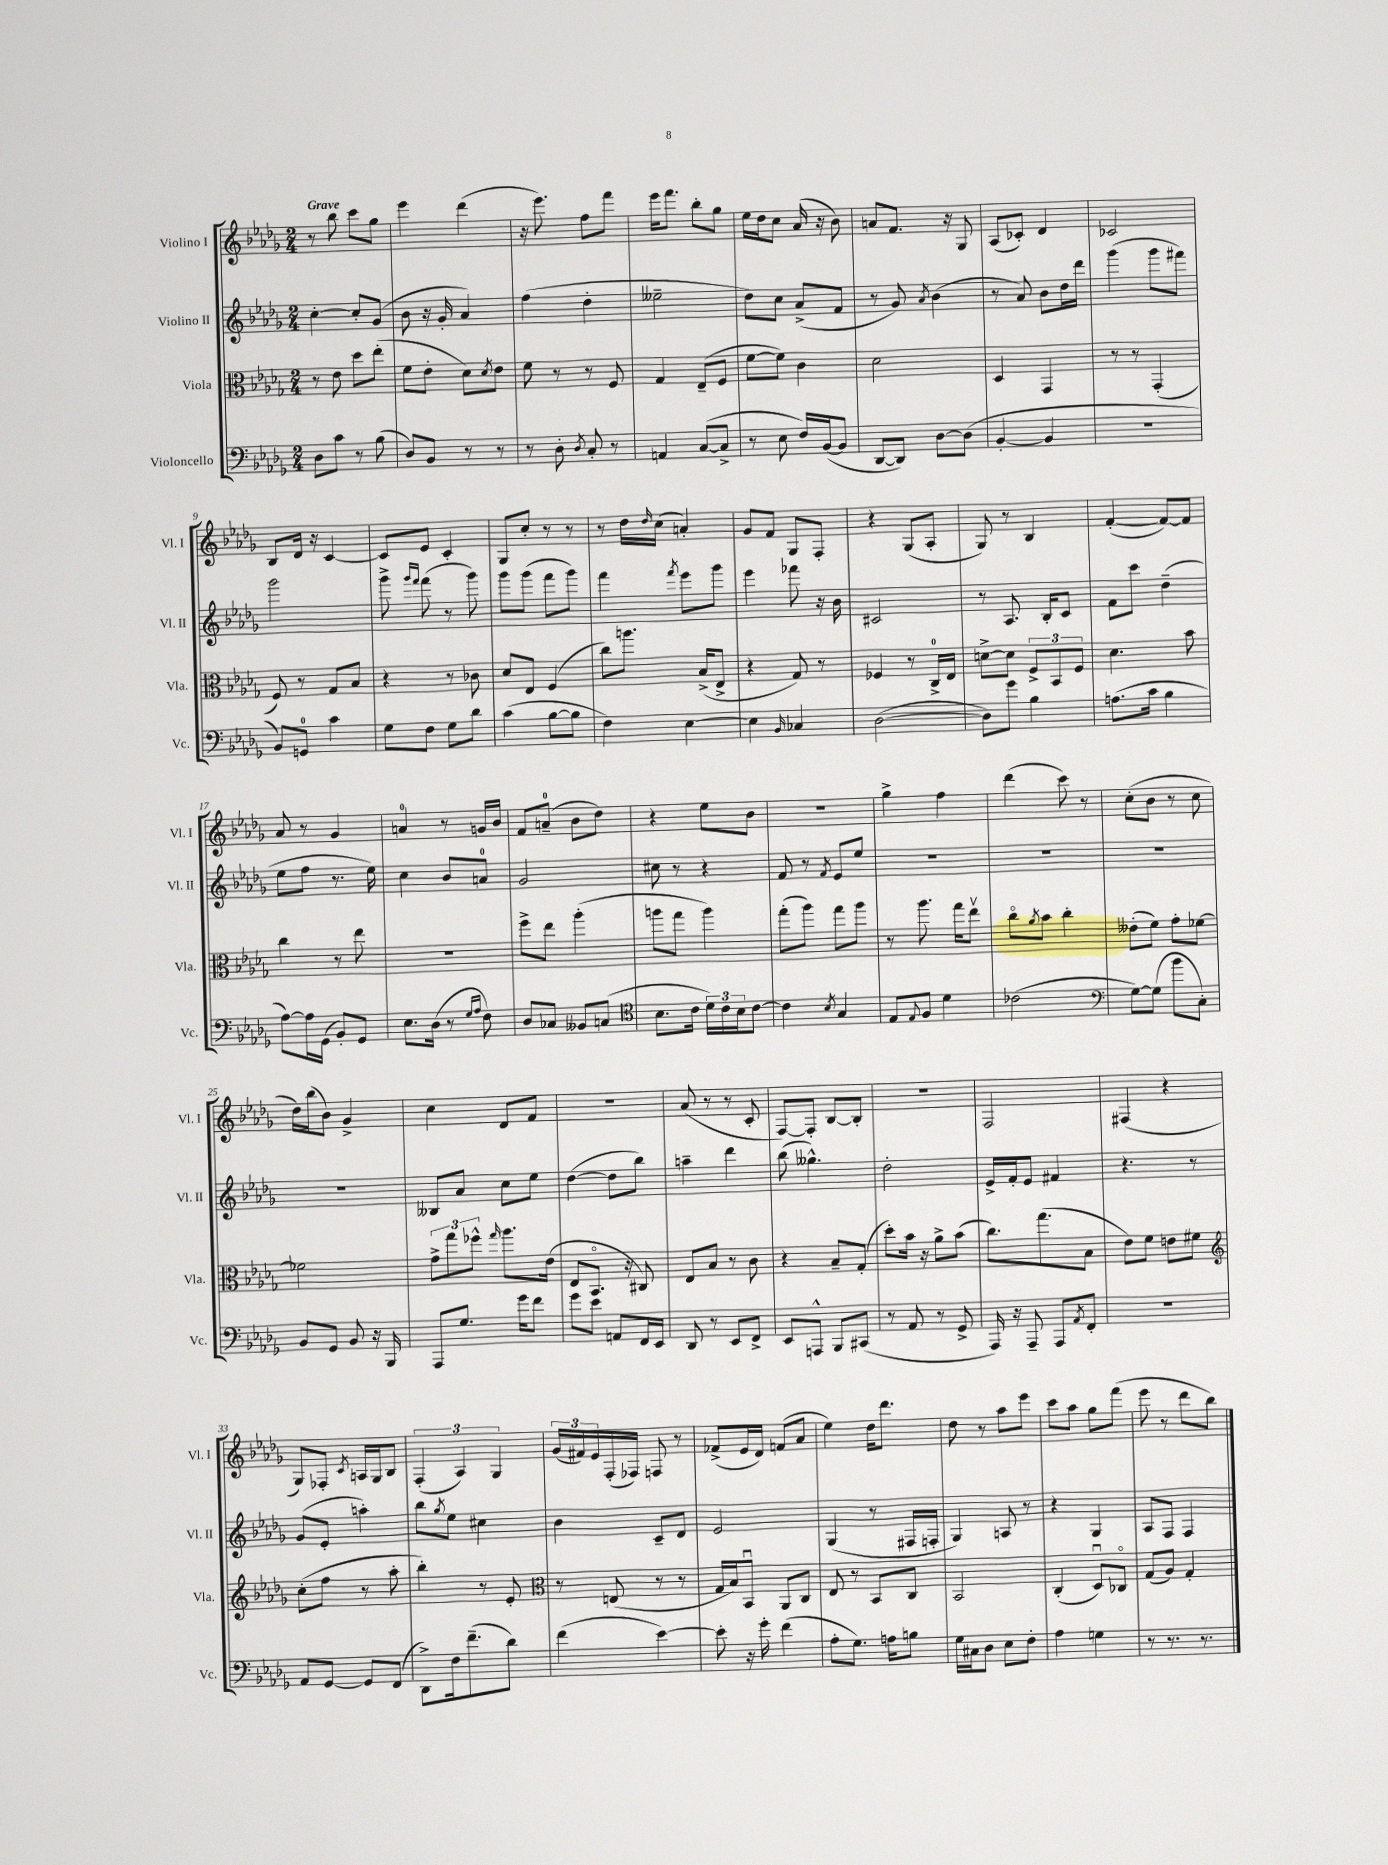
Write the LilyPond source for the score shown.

<<
\new StaffGroup <<
\new Staff = "s0" \with { instrumentName = "Violino I" shortInstrumentName = "Vl. I" } {
    \clef treble \key des \major \numericTimeSignature \time 2/4 \tempo "Grave"
    r8 bes''8 c'''8 ges''8 |
    ees'''4 des'''4( |
    r16 ees'''8.) f''8 f'''8 |
    ees'''16 f'''8. bes''8-. ges''8 |
    ees''16 des''16 c''8 aes'16( r16 bes'8) |
    a'8 f'8. r16 ges8 |
    aes8( ces'8-.) des'4 |
    ces'2 |
    bes8 des'16 r16 c'4~ |
    c'8 ees'8 c'4-. |
    ges8 c''8-. r8 r8 |
    r8 des''16 \grace { des''16 } c''16( a'4-.) |
    ges'8 f'8 ges8 f8-. |
    r4 ges8( aes8-. |
    ges8) r8 bes4 |
    f'4~-.( f'8~) f'8 |
    aes'8 r8 ges'4 |
    a'4-0 r8 g'16 bes'16 |
    f'8 a'8-0--( bes'8 des''8) |
    r4 ees''8 bes'8 |
    R2 |
    ges''4-> f''4 |
    des'''4( c'''8) r8 |
    c''8-.( bes'8 r8 c''8 |
    des''16) bes''16( bes'8) ges'4-> |
    c''4 des'8 f'8 |
    R2 |
    aes'8( r8 r8 c'8-. |
    f8~) f8-. bes8~ bes8-. |
    R2 |
    f2 |
    fis4( r4 |
    ges8) fes8-. \acciaccatura { c'8 } a16 ges16 bes8 |
    \tuplet 3/2 { f4-.( aes4) ges4 } |
    \tuplet 3/2 { ges'16( fis'16) ees'16 } f16-.( fes16) f8 r8 |
    fes'8->( ees'16 des'16) f'8( aes'8 |
    ees''4) des''16 des'''8. |
    des''8 r8 aes''8 ees'''8 |
    c'''8 aes''8 ges''8 f'''8( |
    ees'''8 r8 des'''8 bes''8) \bar "|." |
}
\new Staff = "s1" \with { instrumentName = "Violino II" shortInstrumentName = "Vl. II" } {
    \clef treble \key des \major \numericTimeSignature \time 2/4
    c''4~-. c''8-. ges'8( |
    bes'8 r16 ges'16-. aes'4) |
    f''4( des''4-. |
    eeses''2-- |
    des''8) c''8 aes'8->( f'8 |
    r8 ges'8) \acciaccatura { aes'8 } bes'4( |
    r8 aes'8) bes'8 des''16 des'''16 |
    ges'''4( ges'''8 fis'''8) |
    ges'''2 |
    ges'''8-> \grace { ges'''16 f'''16 } f'''8( r8 ges'''8) |
    ges'''8 ges'''8( f'''8 ges'''8) |
    f'''4 \acciaccatura { f'''8 } ees'''8 ges'''8 |
    ees'''4 fes'''8 r16 bes'16 |
    cis'2 |
    r8 aes8. bes16-. c'8 |
    f'8 c'''8 des''4--( |
    ees''8 f''8 r8. ees''16) |
    c''4 bes'8 a'8-0 |
    ges'2 |
    cis''8 r8 r4 |
    f'8 r8 \acciaccatura { f'8 } ees'8 ees''8 |
    R2 |
    R2 |
    R2 |
    R2 |
    beses8 aes'8 c''8 ees''8 |
    des''4~( des''8 bes''8) |
    a''4-- des'''4 |
    bes''8( geses''4.-^) |
    des''2-. |
    ees'16-> f'16-. ees'8 fis'4 |
    r4. r8 |
    ges'8( ees'8-. a''4-.) |
    bes''8 \acciaccatura { ges''8 } ees''8 cis''4 |
    bes'4 c'8-- des'8 |
    ees'2 |
    ges4( r8 fis16 f16-. |
    ges4) a8 r8 |
    r4 ges4 |
    aes8 f8 f4 \bar "|." |
}
\new Staff = "s2" \with { instrumentName = "Viola" shortInstrumentName = "Vla." } {
    \clef alto \key des \major \numericTimeSignature \time 2/4
    r8 ees'8 des''8 ees''8-.( |
    f'8 ees'8-. des'8) \acciaccatura { des'8 } ees'8 |
    f'8 r8 r8 f8 |
    ges4 ees8--( f8 |
    f'8~ f'8) c'4 |
    des'2 |
    des4 ges,4 |
    r8 r8 ges,4-.( |
    f8) r8 ges8 bes8 |
    r4 r8 ces'8 |
    des'8 ees8 f4( |
    c''8) a''8. bes16->( ees8-> |
    r4 ges8) r8 |
    fes4 r8 c16-0-> ees16 |
    d'8~-> d'8 \tuplet 3/2 { f8-> bes,8 f8 } |
    des'4. bes'8 |
    c''4 r8 ees''8 |
    R2 |
    f''8-> ees''8 aes''4-.( |
    a''8 ges''8 a''4) |
    ges''8-.( aes''8) ges''8 aes''8 |
    r8 aes''8. ges''16 ees''8\upbow |
    c''8\flageolet \acciaccatura { aes'8 } bes'8 c''4-. |
    eeses'8-.( f'8) ges'8-. fes'8~ |
    fes'2 |
    \tuplet 3/2 { ges'8-> ges''8 fes''8-^ } \grace { ges''16 } aes''8. ees'16( |
    ees8 bes,8.\flageolet r16 cis8) |
    ees8 bes8 r8 c'8 |
    r4 bes8-- ges8-.( |
    des''8-.) bes'16 r16 aes'8-> bes'8( |
    c''8.) ges''8.( bes8 |
    ees'8) f'8 e'8 fis'8 |
    \clef treble c''8-.( f''8 r8 aes''8-. |
    bes''4-.) r8 ees'8-. |
    \clef alto r8 e8( r8 r8 |
    ges16 bes16) bes,8\downbow aes,8 c8 |
    ees8 r8 bes,8 c8 |
    bes,2 |
    c4-.( des8\downbow) ces8\flageolet |
    ges8( aes8) ges4-. \bar "|." |
}
\new Staff = "s3" \with { instrumentName = "Violoncello" shortInstrumentName = "Vc." } {
    \clef bass \key des \major \numericTimeSignature \time 2/4
    des8 c'8 r8 bes8( |
    des8) bes,8 r8 r8 |
    r8 des8-. \acciaccatura { des8 } c8-. r8 |
    a,4 c8~( c8-> |
    r8 ees8 f16) bes,16~( bes,8 |
    des,8~ des,8) des8~ des8( |
    bes,4~-. bes,4 |
    R2 |
    bes,8) g,8-0 c'4 |
    ges8 f8 ges8 des'8 |
    c'4( bes8~ bes8 |
    f4) ees4~ |
    ees4 \grace { bes,16 } ces4 |
    des2~( |
    des8) ges'8 bes4 |
    a8.( c'16 bes4 |
    aes8~) aes16 ges,16( bes,8-.) ges,8 |
    ees8. des16( r8 \grace { ges16 aes16 } f8) |
    des8 ces8 beses,8 c8( |
    \clef tenor bes8. c'16 \tuplet 3/2 { des'16) c'16 bes16 } c'8~ |
    c'4 \acciaccatura { bes8 } ges4 |
    ees8 \appoggiatura { ees8 } f8 des'4 |
    ces'2( |
    \clef bass ges8~) ges8( bes'8 c8-.) |
    bes,8 ges,8 bes,8 r16 bes,,16 |
    aes,,8 ges8. ges'16 f'8 |
    ges'8 ees'8 a,8 f,16 ees,16 |
    des,8 r8 ees,8 f,8-> |
    ees,8 a,,8-^ bes,,8 cis,8( |
    r8 aes,8 r8 ges,8-> |
    aes,,16) r16 aes,,8-- aes,,8 \acciaccatura { aes,8 } f,8-. |
    r2 |
    aes,8 ges,8~ ges,8 f,8( |
    des,8->) f16 f'8.--( des'8) |
    f'4( ees'4~) |
    ees'8-. r16 ges'16-. f'4( |
    aes8-. ges8.) a16 b8 |
    ges16 cis16 des8 ees8 f8-. |
    aes4 g4 |
    r8 r8. r8. \bar "|." |
}
>>
>>
